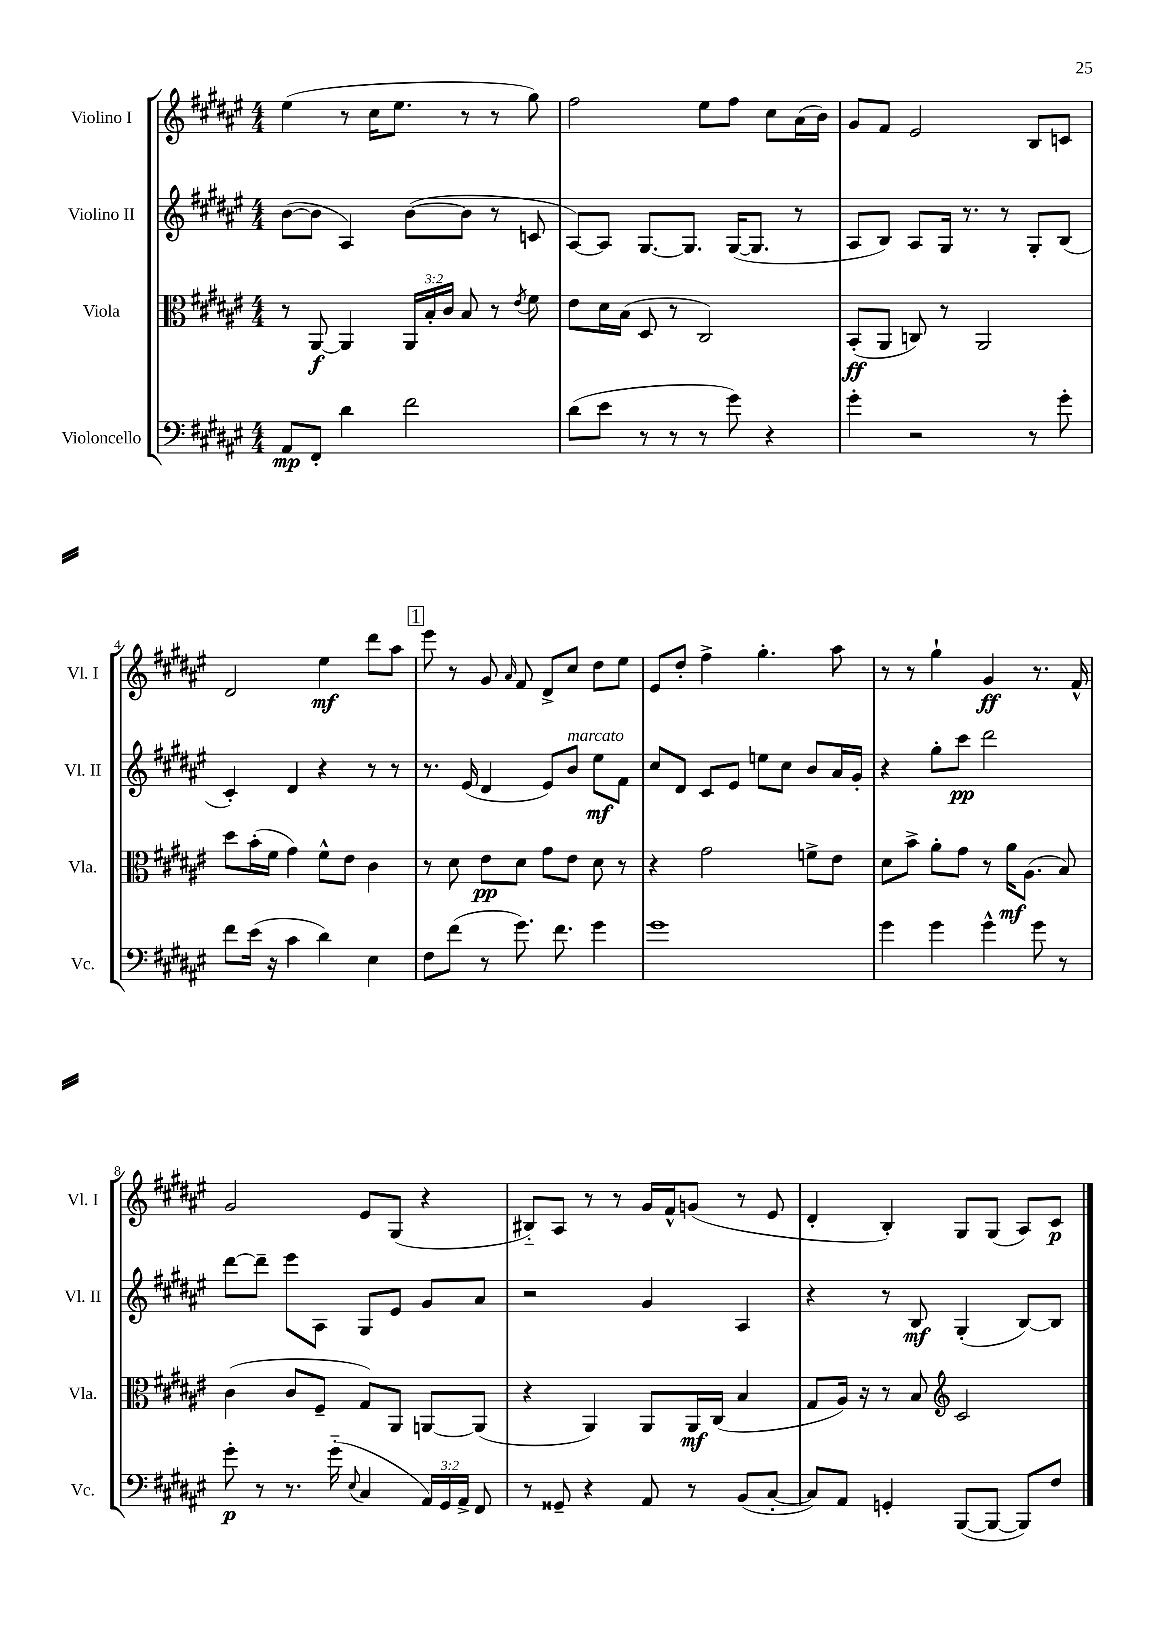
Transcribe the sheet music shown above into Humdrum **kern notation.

**kern	**kern	**kern	**kern
*staff4	*staff3	*staff2	*staff1
*clefF4	*clefC3	*clefG2	*clefG2
*k[f#c#g#d#a#e#]	*k[f#c#g#d#a#e#]	*k[f#c#g#d#a#e#]	*k[f#c#g#d#a#e#]
*M4/4	*M4/4	*M4/4	*M4/4
8AA#/L	8r	([8b\L	(4ee#\
8FF#'/J	[8AA#/	8b\]J	.
4d#\	4AA#/]	4A#/)	8r
.	.	.	16cc#\LK
.	.	.	8.ee#\J
2f#\	24AA#/LL	([8b\L	.
.	24B'/	.	.
.	24c#/JJ	.	.
.	8B/	8b\]J	8r
.	8r	8r	8r
.	8qe#/	.	.
.	8f#\	8c/	8gg#\)
=	=	=	=
(8d#\L	8e#\L	[8A#/L)	2ff#\
8e#\J	16d#\L	8A#/]J	.
.	(16B\JJ	.	.
8r	8D#/	[8.G#/L	.
8r	8r	.	.
.	.	8.G#/]J	.
8r	2C#/)	.	8ee#\L
8g#\)	.	([16G#/LK	8ff#\J
.	.	8.G#/]J	.
4r	.	.	8cc#\L
.	.	8r	(16a#\L
.	.	.	16b\JJ)
=	=	=	=
4g#'\	(8BB'/L	8A#/L	8g#/L
.	8AA#/J	8B/J)	8f#/J
2r	8C/)	8A#/L	2e#/
.	8r	16G#/Jk	.
.	.	8.r	.
.	2AA#/	.	.
.	.	8r	.
8r	.	8G#'/L	8B/L
8g#'\	.	(8B/J	8c/J
=	=	=	=
8f#\L	8dd#\L	4c#'/)	2d#/
(16e#\Jk	(16b'\L	.	.
16r	16f#\JJ	.	.
4c#\	4g#\)	4d#/	.
4d#\)	8f#^^\L	4r	4ee#\
.	8e#\J	.	.
4E#\	4c#\	8r	8ddd#\L
.	.	8r	8aa#\J
=	=	=	=
8F#\L	8r	8.r	8eee#\
(8f#\J	8d#\	.	8r
.	.	(16e#/	.
8r	8e#\L	4d#/	8g#/
.	.	.	16qqa#/
8.g#\)	8d#\J	.	8f#/
.	8g#\L	8e#/L)	8d#^/L
8.f#\	.	.	.
.	8e#\J	8b/J	8cc#/J
4g#\	8d#\	8ee#\L	8dd#\L
.	8r	8f#\J	8ee#\J
=	=	=	=
1g#	4r	8cc#/L	8e#/L
.	.	8d#/J	8dd#'/J
.	2g#\	8c#/L	4ff#^\
.	.	8e#/J	.
.	.	8ee\L	4.gg#'\
.	.	8cc#\J	.
.	8f^\L	8b/L	.
.	8e#\J	16a#/L	8aa#\
.	.	16g#'/JJ	.
=	=	=	=
4g#\	8d#\L	4r	8r
.	8b^\J	.	8r
4g#\	8a#'\L	8gg#'\L	4gg#`\
.	8g#\J	8ccc#\J	.
4g#^^\	8r	2ddd#\	4g#/
.	16a#\LK	.	.
.	(8.A#\J	.	.
8g#\	.	.	8.r
8r	8B/)	.	.
.	.	.	16f#^^/
=	=	=	=
8g#'\	(4c#\	[8ddd#\L	2g#/
8r	.	8ddd#~\]J	.
8.r	8c#/L	8eee#\L	.
.	8F#~/J	8A#\J	.
(16g#'~\	.	.	.
8qqE#/	.	.	.
4C#/	8G#/L)	8G#/L	8e#/L
.	8AA#/J	8e#/J	(8G#/J
24AA#/LL)	[8AA/L	8g#/L	4r
24GG#/	.	.	.
24AA#^/JJ	.	.	.
8FF#/	(8AA/]J	8a#/J	.
=	=	=	=
8r	4r	2r	8B#'~/L)
8GG##~/	.	.	8A#/J
4r	4AA#/)	.	8r
.	.	.	8r
8AA#/	8AA#/L	4g#/	16g#/LL
.	.	.	16f#^^/J
8r	16AA#/L	.	(8g/J
.	(16C#/JJ	.	.
(8BB/L	4B/	4A#/	8r
[8C#'/J	.	.	8e#/
=	=	=	=
8C#/]L)	8G#/L	4r	4d#'/
8AA#/J	16A#/Jk)	.	.
.	16r	.	.
4GG'/	8r	8r	4B'/)
.	8B/	8B/	.
*	*clefG2	*	*
([8BBB/L	2c#/	(4G#'/	8G#/L
8BBB/_J	.	.	(8G#/J
8BBB/]L)	.	[8B/L)	8A#/L)
8F#/J	.	8B/]J	8c#/J
==	==	==	==
*-	*-	*-	*-
